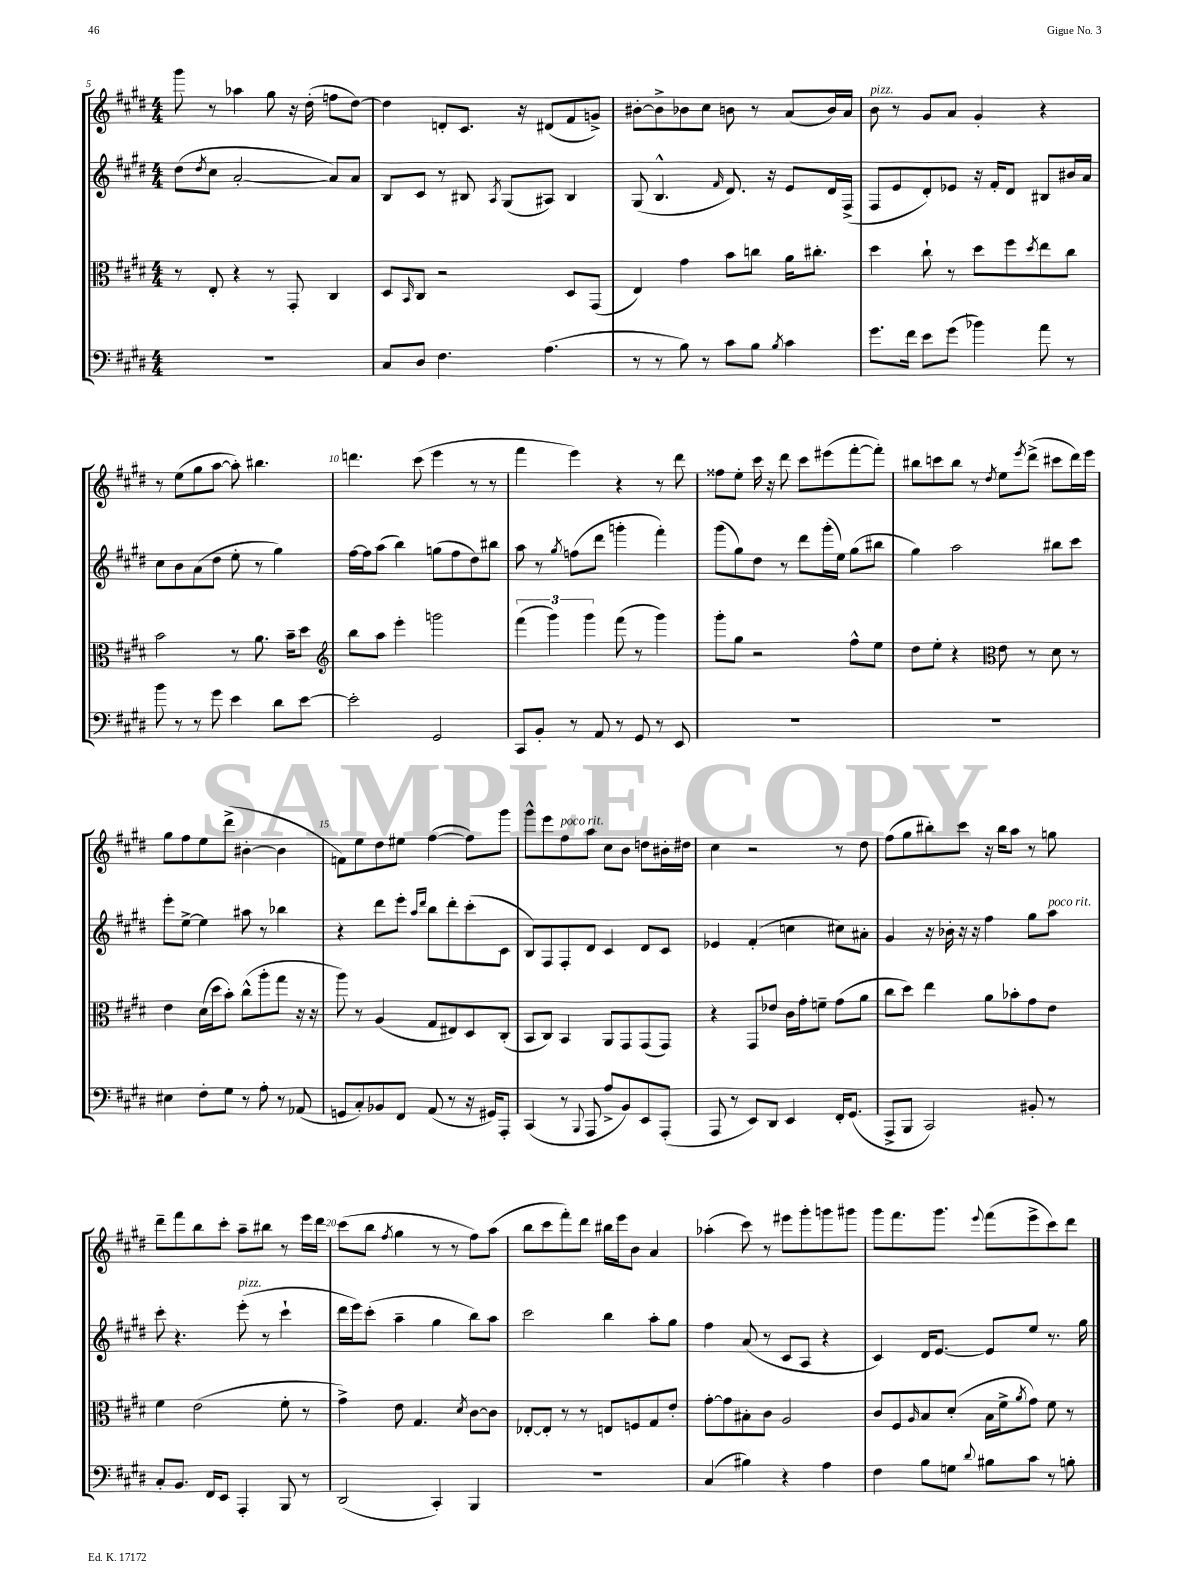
<<
\new StaffGroup <<
\new Staff = "s0" {
    \clef treble \key e \major \numericTimeSignature \time 4/4
    gis'''8 r8 aes''4 gis''8 r16 dis''16-.( f''8 dis''8~) |
    dis''4 d'8-. cis'8. r16 dis'8( fis'8 g'8->) |
    bis'8~-. bis'8-> bes'8 cis''8 b'8 r8 a'8( b'16) a'16 |
    b'8^\markup { \italic "pizz." } r8 gis'8 a'8 gis'4-. r4 |
    r8 e''8( gis''8 a''8~ a''8-.) bis''4. |
    d'''4. cis'''8( e'''4 r8 r8 |
    fis'''4 e'''4) r4 r8 dis'''8 |
    fisis''8 e''8-. cis'''16 r16 dis'''8 cis'''8 eis'''8( fis'''8~-. fis'''8-.) |
    bis''8 c'''8 bis''8 r8 \acciaccatura { dis''8 } e''8 \acciaccatura { e'''8 } dis'''8->( cis'''8 dis'''16) e'''16 |
    gis''8 fis''8 e''8 dis'''8->( bis'4~-. bis'4 |
    f'8) e''8 dis''8 eis''8 fis''4~( fis''8) gis'''8 |
    gis'''8-^ e'''8 fis''8^\markup { \italic "poco rit." } a''8 cis''8 b'8 d''8 bis'16-. dis''16 |
    cis''4 r2 r8 dis''8 |
    fis''8( gis''8 bis''8-.) cis'''8 r16 bis''16 a''8 r8 g''8 |
    dis'''8-- fis'''8 b''8 cis'''8-. a''8-- bis''8 r8 e'''16 dis'''16 |
    cis'''8( b''8 \acciaccatura { fis''8 } gis''4 r8 r8 fis''8) a''8( |
    b''8 cis'''8 fis'''8-.) dis'''8 bis''16 e'''16 b'8 a'4 |
    aes''4-.( cis'''8) r8 eis'''8 gis'''8-. g'''8 gis'''8 |
    gis'''8 fis'''8. gis'''8. \appoggiatura { e'''8 } fis'''8( e'''8-> cis'''8) dis'''8 \bar "|." |
}
\new Staff = "s1" {
    \clef treble \key e \major \numericTimeSignature \time 4/4
    dis''8( \acciaccatura { dis''8 } cis''8 a'2~-. a'8) a'8 |
    b8 cis'8 r8 bis8 \acciaccatura { a8 } gis8( ais8) bis4 |
    gis8( b4.-^ \grace { fis'16 } dis'8.) r16 e'8 dis'16 fis16->( |
    fis8 e'8 dis'8-.) ees'8 r16 fis'16-. dis'8 bis8 bis'16 a'16 |
    cis''8 b'8 a'8( dis''8 e''8-. r8 gis''4) |
    fis''16~ fis''16 a''8( b''4) g''8( fis''8 dis''8) bis''8 |
    a''8 r8 \acciaccatura { gis''8 } f''8( dis'''8 g'''4-. fis'''4-.) |
    gis'''8( gis''8) dis''8 r8 dis'''8 gis'''16-.( e''16) gis''8( bis''8 |
    gis''4) a''2 bis''8 cis'''8 |
    e'''8-. e''8~-> e''4 ais''8 r8 bes''4 |
    r4 dis'''8 e'''8-. \grace { a''16 dis'''16 } b''8 dis'''8-. cis'''8-.( cis'8 |
    b8) fis8 fis8-. dis'8 cis'4 dis'8 cis'8 |
    ees'4 fis'4-.( c''4 cis''8) ais'8-. |
    gis'4 r16 bes'16-. r16 r16 fis''4 gis''8 a''8^\markup { \italic "poco rit." } |
    cis'''8-. r4. e'''8-.^\markup { \italic "pizz." }( r8 cis'''4-! |
    dis'''16 e'''16) cis'''8-.( a''4-- gis''4 b''8) a''8 |
    cis'''2 b''4 a''8-. gis''8 |
    fis''4 a'8( r8 cis'8 a8 r4 |
    cis'4) dis'16 e'8.~ e'8 e''8 r8. gis''16 \bar "|." |
}
\new Staff = "s2" {
    \clef alto \key e \major \numericTimeSignature \time 4/4
    r8 e8-. r4 r8 gis,8-. cis4 |
    dis8 \grace { b,16 } cis8 r2 dis8 gis,8( |
    e4) gis'4 b'8 c''8 a'16 cis''8.-. |
    dis''4 cis''8-! r8 dis''8 fis''8 \acciaccatura { dis''8 } e''8 cis''8 |
    b'2 r8 a'8. b'16-- dis''8 |
    \clef treble b''8 a''8 e'''4-. g'''2 |
    \tuplet 3/2 { fis'''4( gis'''4) gis'''4 } fis'''8( r8 gis'''4) |
    gis'''8-. gis''8 r2 fis''8-^ e''8 |
    dis''8 e''8-. r4 \clef alto e'8 r8 dis'8 r8 |
    e'4 dis'16( dis''16 b'8-.) cis''8-^( a''8-. gis''8 r16 r16 |
    a''8) r8 a4( gis8 eis8) dis8 cis8-.( |
    b,8 cis8) b,4 a,8 gis,8 gis,8( gis,8) |
    r4 gis,8 ees'8 cis'16 gis'16-. f'8-- gis'8( a'8 |
    cis''8 dis''8) e''4 a'8 bes'8-. gis'8 e'8 |
    fis'4 e'2( fis'8-. r8 |
    gis'4->) e'8 gis4. \acciaccatura { dis'8 } cis'8~ cis'8 |
    ees8~-. ees8-. r8 r8 e8 f8 gis8 e'8-. |
    gis'8~-. gis'8 bis8-. cis'8 a2 |
    cis'8 fis8 \grace { a16 } b8 dis'8-.( b16 fis'16-> \acciaccatura { a'8 } gis'8) fis'8 r8 \bar "|." |
}
\new Staff = "s3" {
    \clef bass \key e \major \numericTimeSignature \time 4/4
    R1 |
    cis8 dis8 fis4. a4.( |
    r8 r8 b8) r8 cis'8 b8 \acciaccatura { b8 } cis'4 |
    gis'8. fis'16 e'8 gis'8( bes'4) a'8 r8 |
    b'8 r8 r8 gis'8 e'4 dis'8 e'8~ |
    e'2-. gis,2 |
    cis,8 b,8-. r8 a,8 r8 gis,8 r8 e,8 |
    R1 |
    R1 |
    eis4 fis8-. gis8 r8 a8-. r8 aes,8( |
    g,8 cis8-.) bes,8 fis,8 a,8( r8 r16 gis,16) a,,8-. |
    cis,4( r8 \appoggiatura { b,,8 } a,,8 a8-> b,8) e,8 a,,8-.( |
    a,,8 r8 e,8) dis,8 e,4 fis,16-. gis,8.( |
    a,,8-> b,,8 cis,2) bis,8-. r8 |
    cis8-. b,8. fis,16 e,8 a,,4-. b,,8 r8 |
    dis,2( cis,4-.) b,,4 |
    R1 |
    cis4( bis4) r4 a4 |
    fis4 b8 g8 \appoggiatura { dis'8 } bis8 cis'8 r8 b8-. \bar "|." |
}
>>
>>
\layout { \context { \Score currentBarNumber = #5 \override BarNumber.break-visibility = ##(#f #t #t) barNumberVisibility = #(every-nth-bar-number-visible 5) } }
